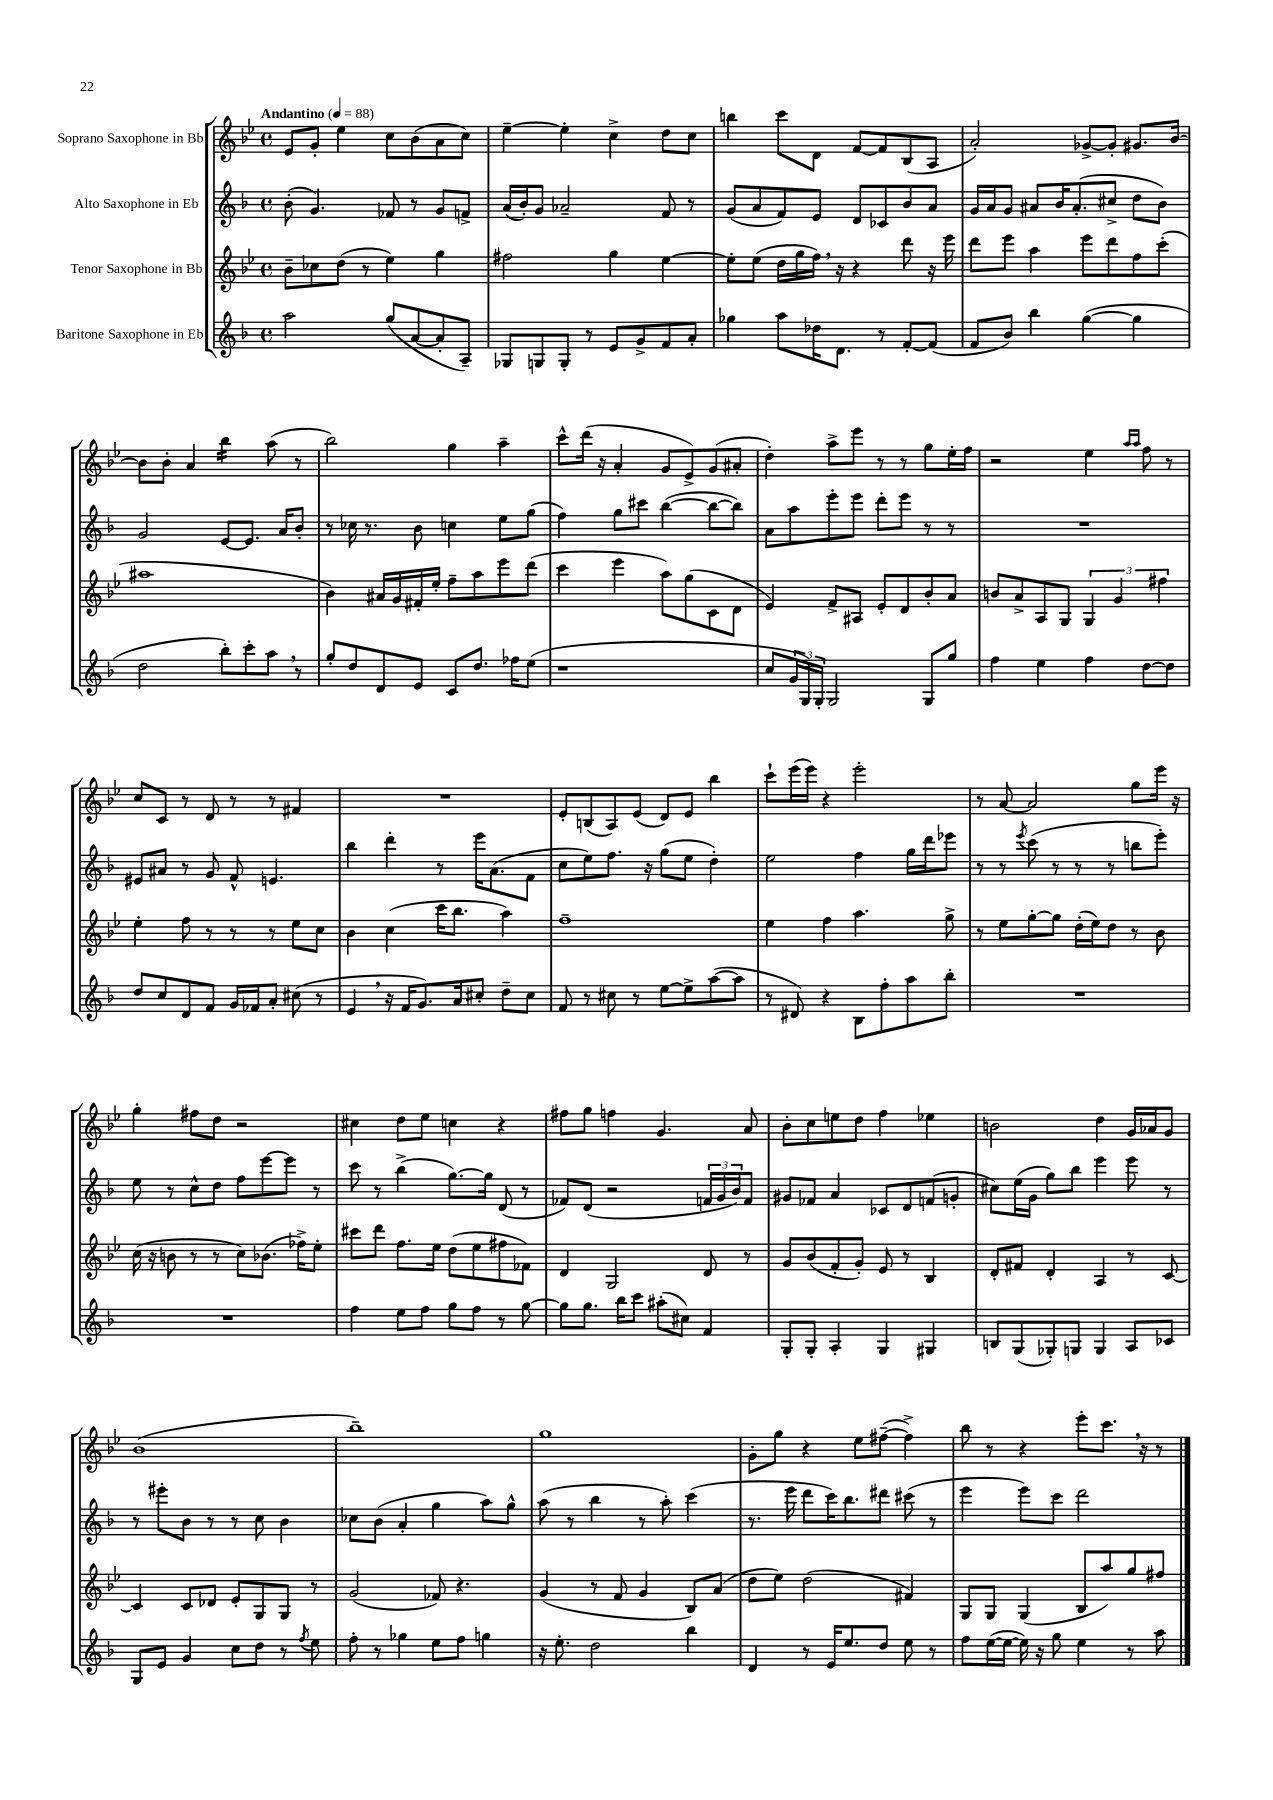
<<
\new StaffGroup <<
\new Staff = "s0" \with { instrumentName = "Soprano Saxophone in Bb" } {
    \clef treble \key bes \major \defaultTimeSignature \time 4/4 \tempo "Andantino" 4 = 88
    ees'8 g'8-. ees''4 c''8 bes'8( a'8 c''8) |
    ees''4~-- ees''4-. c''4-> d''8 c''8 |
    b''4 c'''8 d'8 f'8~ f'8 bes8( a8 |
    a'2-.) ges'8~-> ges'8-. gis'8. bes'16~ |
    bes'8 bes'8-. a'4 bes''4:16 a''8( r8 |
    bes''2) g''4 a''4-- |
    c'''8-^ d'''16( r16 a'4-. g'8 ees'8->) g'8( ais'8-. |
    d''4-.) a''8-> ees'''8 r8 r8 g''8 ees''16-. f''16 |
    r2 ees''4 \grace { a''16 a''16 } f''8 r8 |
    c''8 c'8 r8 d'8 r8 r8 fis'4 |
    R1 |
    ees'8-. b8( a8) ees'8( d'8) ees'8 bes''4 |
    c'''8-! ees'''16( ees'''16) r4 ees'''2-. |
    r8 a'8~ a'2 g''8 ees'''16 r16 |
    g''4-. fis''8 d''8 r2 |
    cis''4 d''8 ees''8 c''4 r4 |
    fis''8 g''8 f''4 g'4. a'8 |
    bes'8-. c''8 e''8 d''8 f''4 ees''4 |
    b'2 d''4 g'16 aes'16 g'8 |
    bes'1( |
    bes''1--) |
    g''1 |
    g'8-. g''8 r4 ees''8 fis''8~--( fis''4->) |
    bes''8 r8 r4 ees'''8-. c'''8. \breathe r16 r8 \bar "|." |
}
\new Staff = "s1" \with { instrumentName = "Alto Saxophone in Eb" } {
    \clef treble \key f \major \defaultTimeSignature \time 4/4
    bes'8-.( g'4.) fes'8 r8 g'8 f'8-> |
    a'16( bes'16-.) g'8 aes'2-- f'8 r8 |
    g'8( a'8 f'8) e'8 d'8 ces'8 bes'8 a'8 |
    g'16 a'16 g'8 ais'8 bes'16 ais'8.-.( cis''8-> d''8 bes'8) |
    g'2 e'8~ e'8. a'16 bes'8-. |
    r8 ces''16 r8. bes'8 c''4 e''8 g''8( |
    f''4) g''8 cis'''8 bes''4~( bes''8~ bes''8) |
    a'8 a''8 e'''8-. e'''8 d'''8-. e'''8 r8 r8 |
    R1 |
    eis'8 ais'8 r8 g'8 f'8-^ e'4. |
    bes''4 d'''4-. r8 e'''16 a'8.( f'8 |
    c''8 e''8) f''8. r16 g''8( e''8 d''4-.) |
    e''2 f''4 g''16 d'''16 ees'''8 |
    r8 r8 \acciaccatura { e'''8 } c'''8( r8 r8 r8 b''8 e'''8-.) |
    e''8 r8 c''8-^ d''8 f''8 e'''8~ e'''8 r8 |
    c'''8 r8 bes''4->( g''8.~) g''16 d'8( r8 |
    fes'8) d'8( r2 \tuplet 3/2 { f'16 g'16 bes'16) } f'8 |
    gis'8 fes'8 a'4 ces'8 d'8 f'8( g'8-. |
    cis''8) e''16( g'16 g''8) bes''8 e'''4 e'''8 r8 |
    r8 eis'''8-. bes'8 r8 r8 c''8 bes'4 |
    ces''8 bes'8( a'4-. g''4 a''8) g''8-^ |
    a''8( r8 bes''4 r8 a''8-.) c'''4( |
    r8. e'''16 d'''8 c'''16) bes''8. dis'''8 cis'''8( r8 |
    e'''4 e'''8) c'''8 d'''2 \bar "|." |
}
\new Staff = "s2" \with { instrumentName = "Tenor Saxophone in Bb" } {
    \clef treble \key bes \major \defaultTimeSignature \time 4/4
    bes'8-- ces''8 d''8( r8 ees''4) g''4 |
    fis''2 g''4 ees''4~ |
    ees''8-. ees''8( d''16 g''16 f''16) \breathe r16 r4 d'''8 r16 ees'''16 |
    d'''8 ees'''8 a''4 ees'''8 d'''8 f''8 c'''8-.( |
    ais''1 |
    bes'4) ais'16 g'16 fis'16-. ees''16-. f''8-- a''8 ees'''8 d'''8( |
    c'''4 ees'''4 a''8) g''8( c'8 d'8 |
    ees'4) f'8-> ais8 ees'8-. d'8 bes'8-. a'8 |
    b'8 a'8-> a8 g8 \tuplet 3/2 { g4 g'4 fis''4 } |
    ees''4-. f''8 r8 r8 r8 ees''8 c''8 |
    bes'4 c''4( c'''16 bes''8. a''4) |
    f''1-- |
    ees''4 f''4 a''4. g''8-> |
    r8 ees''8 g''8~-. g''8 d''16-.( ees''16) d''8 r8 bes'8 |
    c''16( r16 b'8 r8 r8 c''8) bes'8.( fes''16->) ees''8-. |
    cis'''8 d'''8 f''8. ees''16 d''8( ees''8 fis''8 fes'8) |
    d'4 g2 d'8 r8 |
    g'8 bes'8( f'8-. g'8-.) ees'8 r8 bes4 |
    d'8-. fis'8 d'4-. a4 r8 c'8~ |
    c'4 c'8 des'8 ees'8-. g8 g8 r8 |
    g'2( fes'8) r4. |
    g'4( r8 f'8 g'4 bes8) a'8( |
    d''8 ees''8) d''2( fis'4) |
    g8 g8 g4( bes8 a''8) g''8 fis''8 \bar "|." |
}
\new Staff = "s3" \with { instrumentName = "Baritone Saxophone in Eb" } {
    \clef treble \key f \major \defaultTimeSignature \time 4/4
    a''2 g''8( a'8~ a'8-. a8--) |
    ges8 g8 g8-. r8 e'8 g'8-> f'8 a'8-. |
    ges''4 a''8 des''16 d'8. r8 f'8~-. f'8( |
    f'8 bes'8) bes''4 g''4~( g''4 |
    d''2 bes''8-.) c'''8-. a''8 \breathe r8 |
    g''8-. d''8 d'8 e'8 c'8 d''8. fes''16 e''8( |
    r1 |
    c''8 \tuplet 3/2 { g'16 g16) g16-. } g2 g8 g''8 |
    f''4 e''4 f''4 d''8~ d''8 |
    d''8 c''8 d'8 f'8 g'16 fes'16 a'8-. cis''8( r8 |
    e'4 \breathe r16 f'16 g'8.) a'16 cis''8-. d''8-- cis''8 |
    f'8 r8 cis''8 r8 e''8~ e''8-> a''8~( a''8 |
    r8 dis'8) r4 bes8 f''8-. a''8 bes''8-. |
    R1 |
    R1 |
    f''4 e''8 f''8 g''8 f''8 r8 g''8~ |
    g''8 g''8. bes''16 c'''8 ais''8-.( cis''8) f'4 |
    g8-. g8-. a4-. g4 gis4 |
    b8 g8( ges8-.) g8 g4 a8 ces'8 |
    g8 e'8 g'4 c''8 d''8 r8 \acciaccatura { f''8 } e''8 |
    f''8-. r8 ges''4 e''8 f''8 g''4 |
    r16 e''8.-. d''2 bes''4 |
    d'4 r8 e'16 e''8. d''8 e''8 r8 |
    f''8 e''16~( e''16~ e''16) r16 g''8 e''4 r8 a''8 \bar "|." |
}
>>
>>
\layout { \context { \Score \remove "Bar_number_engraver" } }
